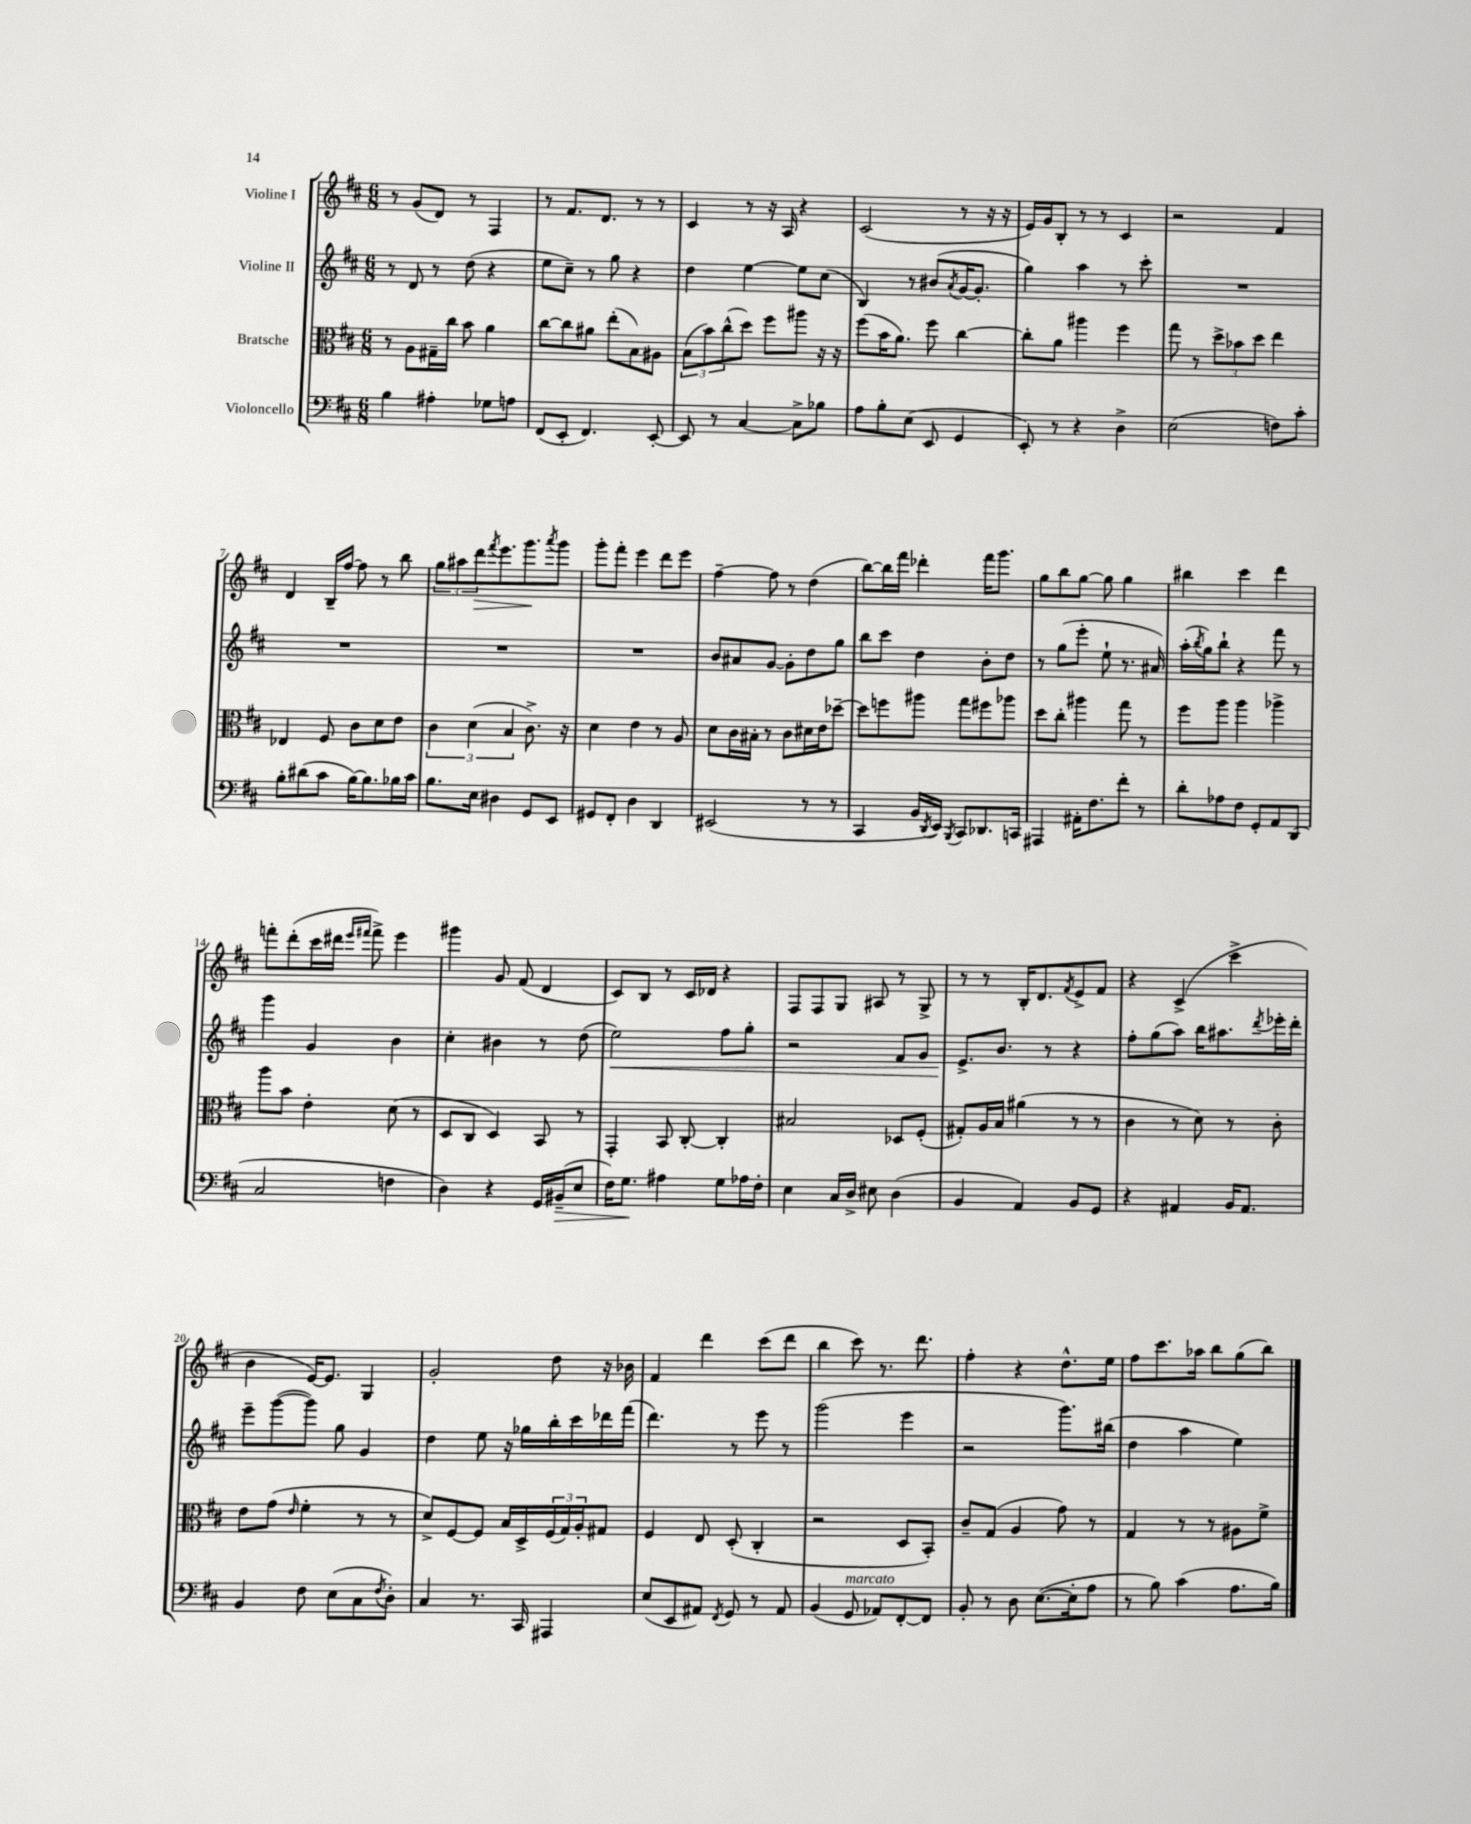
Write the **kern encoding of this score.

**kern	**dynam	**kern	**kern	**dynam	**kern	**dynam
*part4	*part4	*part3	*part2	*part2	*part1	*part1
*staff4	*staff4	*staff3	*staff2	*staff2	*staff1	*staff1
*I"Violoncello	*	*I"Bratsche	*I"Violine II	*	*I"Violine I	*
*clefF4	*	*clefC3	*clefG2	*	*clefG2	*
*k[f#c#]	*	*k[f#c#]	*k[f#c#]	*	*k[f#c#]	*
*M6/8	*	*M6/8	*M6/8	*	*M6/8	*
=1	=1	=1	=1	=1	=1	=1
4B\	.	8r	8r	.	8r	.
.	.	8A\L	8d/	.	(8g/L	.
4A#X'\	.	16G#X~\L	8r	.	8d/J)	.
.	.	16cc#\JJ	.	.	.	.
.	.	8b\	(8dd\	.	8r	.
8G-X\L	.	4a\	4r	.	4F#/	.
8An\J	.	.	.	.	.	.
=2	=2	=2	=2	=2	=2	=2
(8FF#/L	.	[8cc#\L	8ee\L	.	8r	.
8EE'/J	.	8cc#\]	8cc#~\J)	.	8.f#/L	.
4.FF#/)	.	8a#X\J	8r	.	.	.
.	.	.	.	.	8.d/J	.
.	.	(8ee'\L	8gg\	.	.	.
.	.	8B\)	4r	.	8r	.
[8EE'/	.	8A#X\J	.	.	8r	.
=3	=3	=3	=3	=3	=3	=3
8EE/]	.	(12B\L	4dd\	.	4c#/	.
.	.	12b\)	.	.	.	.
8r	.	.	.	.	.	.
.	.	(12cc#^^\	.	.	.	.
[4C#/	.	8dd\J)	[4ee\	.	8r	.
.	.	8ff#\L	.	.	16r	.
.	.	.	.	.	16A/	.
8C#^\L]	.	8aa#X\J	8ee\L]	.	4r	.
8B-X\J	.	16r	(8cc#\J	.	.	.
.	.	16r	.	.	.	.
=4	=4	=4	=4	=4	=4	=4
8A\L	.	(8ff#\L	4B/)	.	(2c#/	.
8B'\	.	16b\K	.	.	.	.
.	.	8.a\J)	.	.	.	.
(8E\J	.	.	8r	.	.	.
8EE/	.	8ff#\	(8b#X/L	.	.	.
.	.	.	8qa/	.	.	.
4GG/	.	[4cc#\	[16g/K	.	8r	.
.	.	.	8.g'/J]	.	.	.
.	.	.	.	.	16r	.
.	.	.	.	.	16r	.
=5	=5	=5	=5	=5	=5	=5
8EE'/)	.	8cc#'\L]	4gg\)	.	16e/LL)	.
.	.	.	.	.	16g/J	.
8r	.	8a\J	.	.	8B'/J	.
4r	.	4aa#X\	4aa\	.	8r	.
.	.	.	.	.	8r	.
4D^\	.	4ff#\	8r	.	4c#/	.
.	.	.	8ccc#'\	.	.	.
=6	=6	=6	=6	=6	=6	=6
(2E\	.	8gg\	2.r	.	2r	.
.	.	8r	.	.	.	.
.	.	12dd^\L	.	.	.	.
.	.	12b-X\	.	.	.	.
.	.	12dd\J	.	.	.	.
8Fn\L)	.	4ee\	.	.	4f#/	.
8c#'\J	.	.	.	.	.	.
!!LO:LB:g=z
=7	=7	=7	=7	=7	=7	=7
8B'\L	.	4E-X/	2.r	.	4d/	.
(8d#X\	.	.	.	.	.	.
8c#\J	.	8F#/	.	.	16B~/LL	.
.	.	.	.	.	[16ff#/JJ	.
[16B\KL)	.	8c#\L	.	.	8ff#\]	.
8.B\]	.	.	.	.	.	.
.	.	8d\	.	.	8r	.
16B-X\L	.	8e\J	.	.	8bb\	.
16c#\JJ	.	.	.	.	.	.
=8	=8	=8	=8	=8	=8	=8
8.B\L	.	6c#\	2.r	.	12gg\L	.
.	.	.	.	.	12aa#X\	.
!	!	!	!	!	!	!LO:HP:b
.	.	(6d\	.	.	12ddd\	>
16E\Jk	.	.	.	.	.	.
.	.	.	.	.	8qfff#/	.
4D#X\	.	.	.	.	8.eee\	.
.	.	6B/	.	.	.	.
.	.	.	.	.	8.ggg\	.
8GG/L	.	8.c#^\)	.	.	.	.
.	.	.	.	.	8qaaa/	.
8EE/J	.	.	.	.	8ggg\J	]
.	.	16r	.	.	.	.
=9	=9	=9	=9	=9	=9	=9
8GG#X/L	.	4d\	2.r	.	8ggg'\L	.
8FF#'/J	.	.	.	.	8fff#'\J	.
4D\	.	4e\	.	.	4eee\	.
4DD/	.	8r	.	.	8ddd\L	.
.	.	8A/	.	.	8eee\J	.
=10	=10	=10	=10	=10	=10	=10
(2EE#X/	.	8d\L	8b/L	.	[4ff#~\	.
.	.	16c#\L	8a#X/	.	.	.
.	.	16B#X'\JJ	.	.	.	.
.	.	8r	[8g/J	.	8ff#\]	.
.	.	8c#\L	8g'\L]	.	8r	.
8r	.	16d#X\L	8dd\	.	(4dd\	.
.	.	16e\J	.	.	.	.
8r	.	[8dd-X~\J	8gg\J	.	.	.
=11	=11	=11	=11	=11	=11	=11
4CC#/	.	8dd-\L]	8bb\L	.	[8bb\L)	.
.	.	8ffn\	8ccc#\J	.	16bb\L]	.
.	.	.	.	.	16fff#\JJ	.
16BB/LL	.	8aa#X\J	4dd\	.	4ddd-X'\	.
8qDD/	.	.	.	.	.	.
16EE/JJ)	.	.	.	.	.	.
8qBBB/	.	.	.	.	.	.
8CC#/L	.	8gg\L	.	.	.	.
8.DD-X/	.	8ff#X\	8b'\L	.	16fff#\KL	.
.	.	.	.	.	8.ggg\J	.
.	.	8aa-X\J	8dd\J	.	.	.
16CCn/Jk	.	.	.	.	.	.
=12	=12	=12	=12	=12	=12	=12
4AAA#X/	.	8dd\L	8r	.	8gg\L	.
.	.	8cc#'\J	(8gg\L	.	8bb\	.
16AA#X'\KL	.	4aa#X\	8eee'\J	.	[8gg\J	.
8.F#\	.	.	.	.	.	.
.	.	.	8ee`\	.	8gg\]	.
8f#'\J	.	8gg\	8.r	.	4gg\	.
8r	.	8r	.	.	.	.
.	.	.	16a#X/)	.	.	.
=13	=13	=13	=13	=13	=13	=13
8d'\L	.	8ff#\L	(16aa'\LL	.	4bb#X\	.
.	.	.	8qbb/	.	.	.
.	.	.	16gg\J)	.	.	.
8A-X\	.	8aa\J	8bb`\J	.	.	.
8F#\J	.	4aa\	4r	.	4ccc#\	.
8GG'/L	.	.	.	.	.	.
8AA/	.	4aa-X^\	8fff#\	.	4ddd\	.
(8DD/J	.	.	8r	.	.	.
!!LO:LB:g=z
=14	=14	=14	=14	=14	=14	=14
2C#/	.	8aa\L	4ggg\	.	8fffn'\L	.
.	.	8b\J	.	.	(8ddd'\	.
.	.	4e'\	4g/	.	16ccc#\L	.
.	.	.	.	.	16ddd#X\JJ	.
.	.	.	.	.	16qqeee/LL	.
.	.	.	.	.	16qqfff#X/JJ	.
.	.	.	.	.	8fff#^\)	.
4Fn\	.	(8d\	4b\	.	4eee\	.
.	.	8r	.	.	.	.
=15	=15	=15	=15	=15	=15	=15
4D\)	.	8D/L	4cc#'\	.	4ggg#X\	.
.	.	8C#/J	.	.	.	.
4r	.	4D/)	4b#X\	.	8g/	.
.	.	.	.	.	(8f#/	.
16GG/LL	.	8BB/	8r	.	4d/	.
!	!LO:HP:b	!	!	!	!	!
(16BB#X~/J	>	.	.	.	.	.
8E/J	.	8r	(8dd\	.	.	.
=16	=16	=16	=16	=16	=16	=16
!	!	!	!	!LO:HP:b	!	!
16F#\KL)	.	4GG'/	2ee\)	<	8c#/L)	.
8.G\J	.	.	.	.	.	.
.	.	.	.	.	8B/J	.
4A#X\	]	8BB/	.	.	8r	.
.	.	[8C#'/	.	.	16c#/LL	.
.	.	.	.	.	16d-X/JJ	.
8G\L	.	4C#'/]	8ff#\L	.	4r	.
16A-X\L	.	.	8gg'\J	.	.	.
16F#'\JJ	.	.	.	.	.	.
=17	=17	=17	=17	=17	=17	=17
4E\	.	2B#X/	2r	.	8F#/L	.
.	.	.	.	.	8F#/	.
16C#/LL	.	.	.	.	8G/J	.
16D^/JJ	.	.	.	.	.	.
8E#X\	.	.	.	.	8A#X/	.
(4D\	.	8D-X/L	8f#/L	.	8r	.
.	.	(8F#'/J	8g/J	.	8G^/	.
=18	=18	=18	=18	=18	=18	=18
4BB/	.	8G#X'/L)	8.e^/L	.	8r	.
.	.	16A/L	.	.	8r	.
.	.	16B/JJ	8.b/J	[	.	.
4AA/)	.	(4a#X\	.	.	16B'/KL	.
.	.	.	.	.	8.d/	.
.	.	.	8r	.	.	.
.	.	.	.	.	8qf#/	.
8BB/L	.	8r	4r	.	8e^/	.
8GG/J	.	8r	.	.	8f#/J	.
=19	=19	=19	=19	=19	=19	=19
4r	.	4c#\	8ff#'\L	.	4r	.
.	.	.	(8gg\	.	.	.
4AA#X/	.	8r	8aa\J)	.	(4c#^/	.
.	.	8d\)	16bb\KL	.	.	.
.	.	.	8.aa#X\	.	.	.
16BB/KL	.	8r	.	.	4ccc#^\	.
8.AA#/J	.	.	.	.	.	.
.	.	.	8qddd/	.	.	.
.	.	8c#'\	16eee-X'\L	.	.	.
.	.	.	16ddd'\JJ	.	.	.
!!LO:LB:g=z
=20	=20	=20	=20	=20	=20	=20
4BB/	.	8e\L	8eee~\L	.	4b\	.
.	.	(8g\J	([8ggg\	.	.	.
.	.	16qqe/	.	.	.	.
8F#\	.	4f#'\	8ggg\J])	.	[16e/KL)	.
.	.	.	.	.	8.e/J]	.
(8E\L	.	.	8gg\	.	.	.
8C#\	.	8r	4g/	.	4G/	.
8qF#/	.	.	.	.	.	.
8D'\J)	.	8r	.	.	.	.
=21	=21	=21	=21	=21	=21	=21
4C#/	.	8d^/L)	4dd\	.	2g'/	.
.	.	[8F#/	.	.	.	.
8.r	.	8F#/J]	8ee\	.	.	.
.	.	16B/LL	16r	.	.	.
16CC#/	.	16D^/	16gg-X\LL	.	.	.
4AAA#X/	.	(24F#/	16bb'\	.	8dd\	.
.	.	24G/)	.	.	.	.
.	.	.	16ccc#\	.	.	.
.	.	24A'/J	.	.	.	.
.	.	8G#X/J	16ddd-X\	.	16r	.
.	.	.	(16fff#\JJ	.	16b-X\	.
=22	=22	=22	=22	=22	=22	=22
(8E/L	.	4F#/	4.ddd\)	.	4f#/	.
8EE/	.	.	.	.	.	.
8AA#X/J)	.	8E/	.	.	4ddd\	.
8qFF#/	.	.	.	.	.	.
8GG/	.	(8D'/	8r	.	.	.
8r	.	4C#'/	8eee\	.	(8ccc#\L	.
8AA#/	.	.	8r	.	8ddd\J	.
=23	=23	=23	=23	=23	=23	=23
(4BB/	.	2r	(2ggg\	.	4bb\	.
!LO:TX:a:i:t=marcato	!	!	!	!	!	!
8GG/	.	.	.	.	8ccc#\)	.
8AA-X/L)	.	.	.	.	8.r	.
[8FF#'/	.	8D/L	4eee\	.	.	.
.	.	.	.	.	8.ddd\	.
8FF#/J]	.	8BB'/J)	.	.	.	.
=24	=24	=24	=24	=24	=24	=24
8BB'/	.	8c#~/L	2r	.	4ff#'\	.
8r	.	(8G/J	.	.	.	.
8D\	.	4A/	.	.	4r	.
([8.E\L	.	.	.	.	.	.
.	.	8g\)	8.ggg\L)	.	8.dd^^\L	.
16E'\k]	.	.	.	.	.	.
8A\J	.	8r	.	.	.	.
.	.	.	(16bb#X\Jk	.	16ee\Jk	.
=25	=25	=25	=25	=25	=25	=25
8r	.	4G/	4dd\	.	8ff#\L	.
8B\)	.	.	.	.	8.ccc#\	.
(4c#\	.	8r	4aa\	.	.	.
.	.	.	.	.	16aa-X\Jk	.
.	.	8r	.	.	8bb\L	.
8.A\L	.	8A#X\L	4ee\)	.	(8gg\	.
.	.	8f#^\J	.	.	8bb\J)	.
16B\Jk)	.	.	.	.	.	.
==	==	==	==	==	==	==
*-	*-	*-	*-	*-	*-	*-
